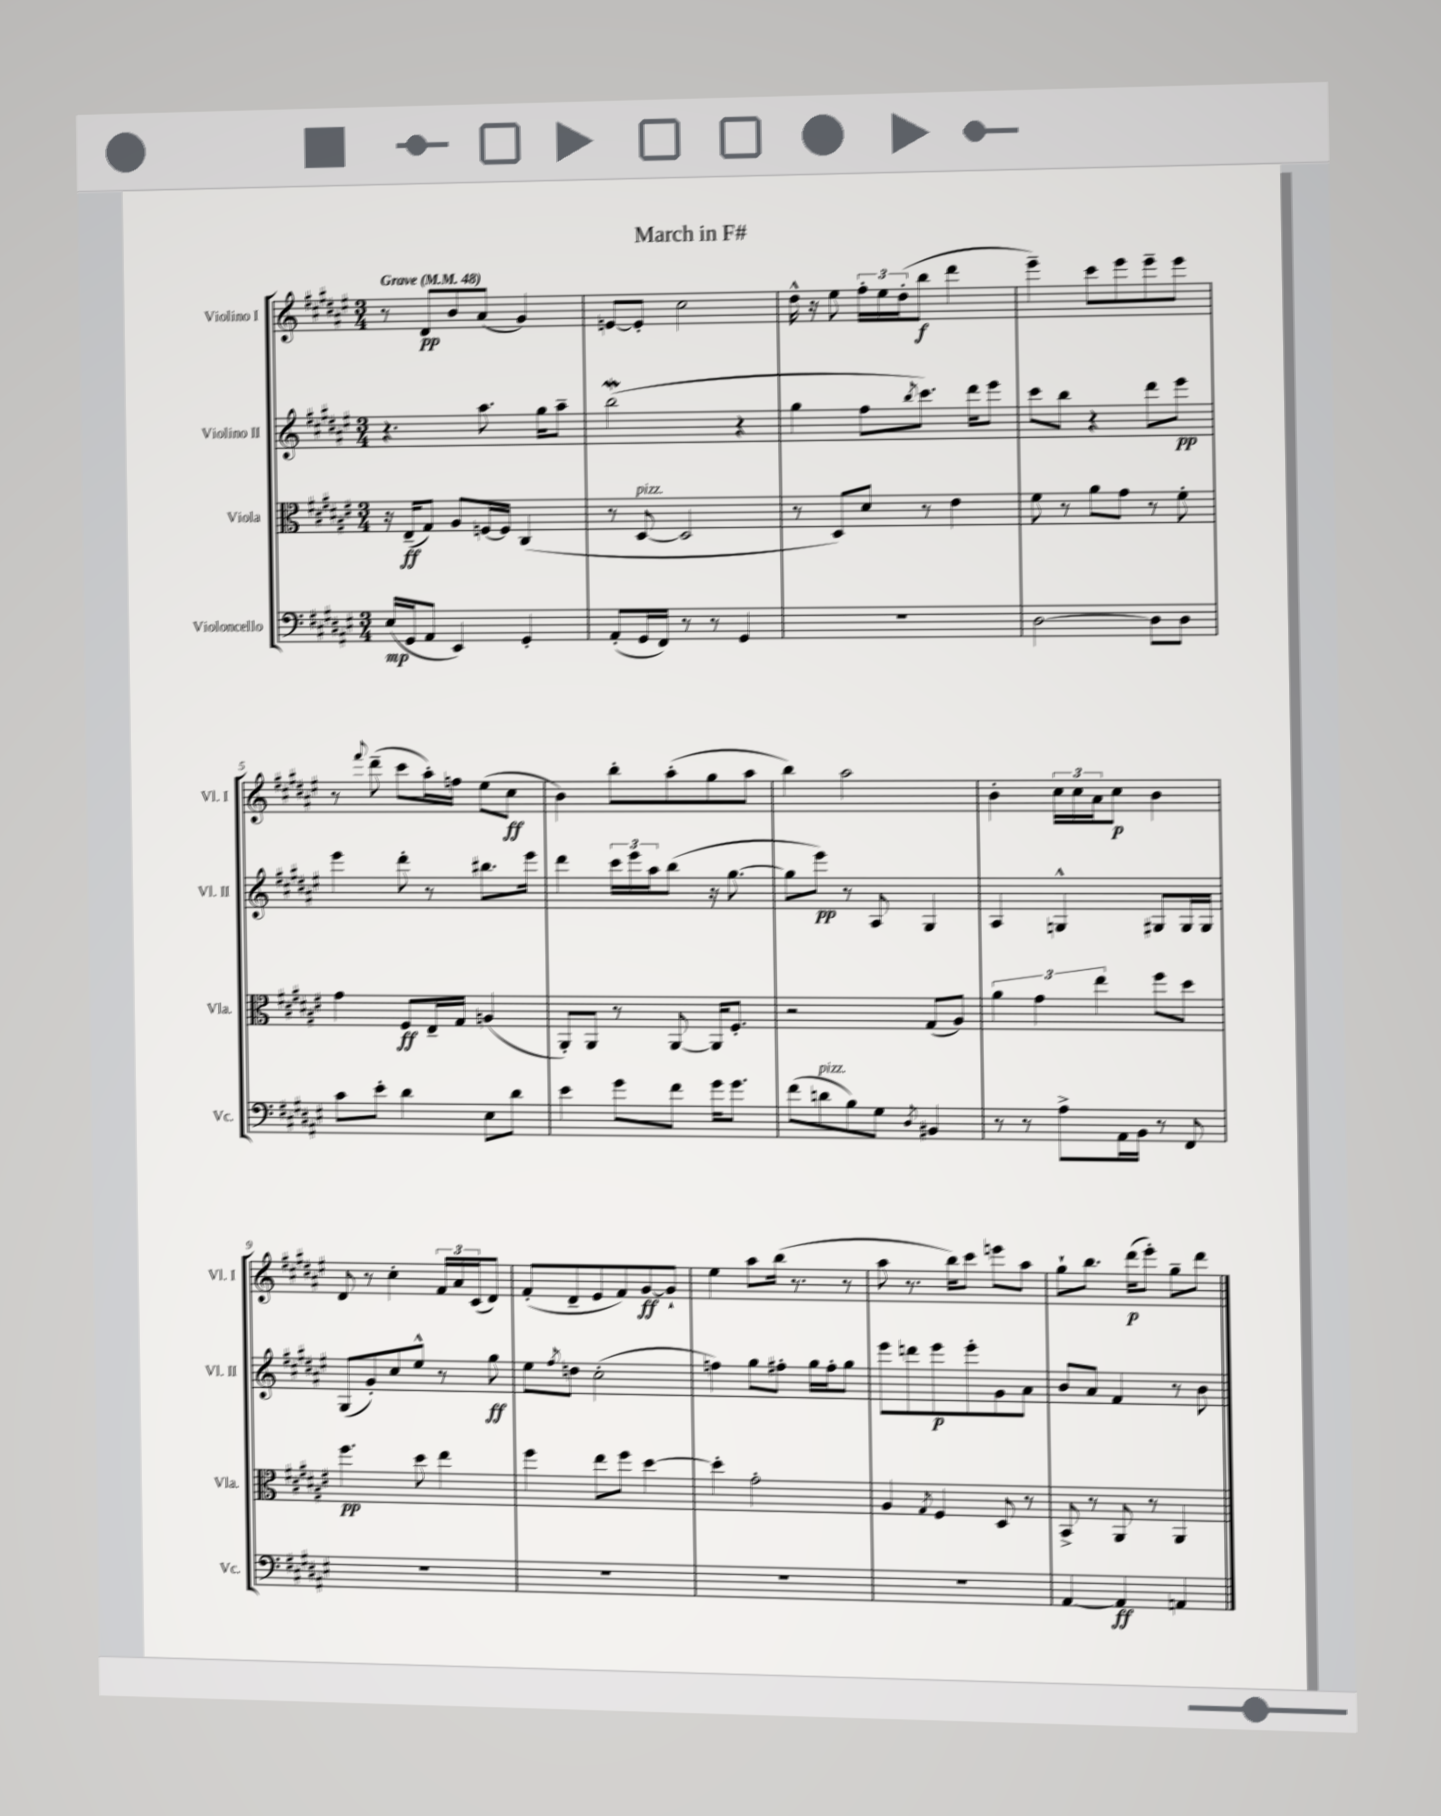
\header { title = "March in F#" }
<<
\new StaffGroup <<
\new Staff = "s0" \with { instrumentName = "Violino I" shortInstrumentName = "Vl. I" } {
    \clef treble \key fis \major \numericTimeSignature \time 3/4 \tempo "Grave" 4 = 48
    r8 dis'8\pp b'8 ais'8( gis'4) |
    e'8~ e'8-. cis''2 |
    dis''16-^ r16 eis''8 \tuplet 3/2 { fis''16-. eis''16 dis''16-.( } b''8\f dis'''4 |
    eis'''4--) cis'''8 eis'''8 eis'''8-- eis'''8 |
    r8 \appoggiatura { fis'''8 } dis'''8--( cis'''8 ais''16-.) f''16 eis''8( cis''8\ff |
    b'4) b''8-. ais''8-.( gis''8 ais''8 |
    b''4) ais''2 |
    b'4-. \tuplet 3/2 { cis''16 cis''16 ais'16 } cis''8\p b'4 |
    dis'8 r8 cis''4-. \tuplet 3/2 { fis'16 ais'16 cis'16( } dis'8) |
    fis'8-.( dis'8-- eis'8 fis'8) gis'8~\ff gis'8-! |
    eis''4 ais''8 b''16( r8. r8 |
    ais''8 r8. b''16) cis'''8 e'''8 ais''8 |
    gis''8-! b''8. dis'''16\p( eis'''8-.) gis''8-- dis'''8 \bar "|." |
}
\new Staff = "s1" \with { instrumentName = "Violino II" shortInstrumentName = "Vl. II" } {
    \clef treble \key fis \major \numericTimeSignature \time 3/4
    r4. ais''8. gis''16 ais''8-- |
    b''2\mordent( r4 |
    gis''4 fis''8 \acciaccatura { b''8 } cis'''8.) dis'''16 eis'''8 |
    cis'''8 b''8 r4 dis'''8 eis'''8\pp |
    eis'''4 dis'''8-. r8 bis''8. eis'''16 |
    dis'''4 \tuplet 3/2 { cis'''16 eis'''16 ais''16 } b''8( r16 gis''8.~ |
    gis''8 eis'''8\pp) r8 ais8 gis4 |
    ais4 g4-^ gis8 gis16 gis16 |
    gis8( gis'8-.) cis''8 eis''8-^ r8 gis''8\ff |
    eis''8 \acciaccatura { fis''8 } d''8 cis''2-.( |
    f''4) gis''8 fis''8-. gis''16 fis''16-. gis''8 |
    eis'''8 d'''8 eis'''8\p eis'''8-. gis'8 ais'8 |
    b'8 ais'8 fis'4 r8 b'8 \bar "|." |
}
\new Staff = "s2" \with { instrumentName = "Viola" shortInstrumentName = "Vla." } {
    \clef alto \key fis \major \numericTimeSignature \time 3/4
    r16 eis16--\ff( gis8) ais8 f16~ f16 cis4( |
    r8 dis8~^\markup { \italic "pizz." } dis2 |
    r8 dis8) dis'8 r8 eis'4 |
    fis'8 r8 ais'8 gis'8 r8 fis'8-. |
    gis'4 fis8\ff eis16-- gis16 a4( |
    ais,8-.) ais,8 r8 ais,8~ ais,16 fis8.-. |
    r2 gis8( ais8) |
    \tuplet 3/2 { ais'4 gis'4 eis''4 } fis''8 dis''8 |
    fis''4.\pp dis''8 eis''4 |
    fis''4 eis''8 fis''8 dis''4~ |
    dis''4-. gis'2-. |
    ais4 \acciaccatura { gis8 } fis4 dis8 r8 |
    b,8-> r8 ais,8 r8 ais,4 \bar "|." |
}
\new Staff = "s3" \with { instrumentName = "Violoncello" shortInstrumentName = "Vc." } {
    \clef bass \key fis \major \numericTimeSignature \time 3/4
    eis16\mp( gis,16 ais,8 eis,4) gis,4-. |
    ais,8-.( gis,16 fis,16) r8 r8 gis,4 |
    R2. |
    dis2~ dis8 dis8 |
    cis'8 eis'8-. dis'4 eis8 dis'8 |
    eis'4 gis'8 fis'8 gis'16 gis'8. |
    fis'8( d'8^\markup { \italic "pizz." } b8) gis8 \acciaccatura { dis8 } bis,4 |
    r8 r8 ais8-> ais,16 b,16 r8 fis,8 |
    R2. |
    R2. |
    R2. |
    R2. |
    ais,4~ ais,4\ff a,4 \bar "|." |
}
>>
>>
